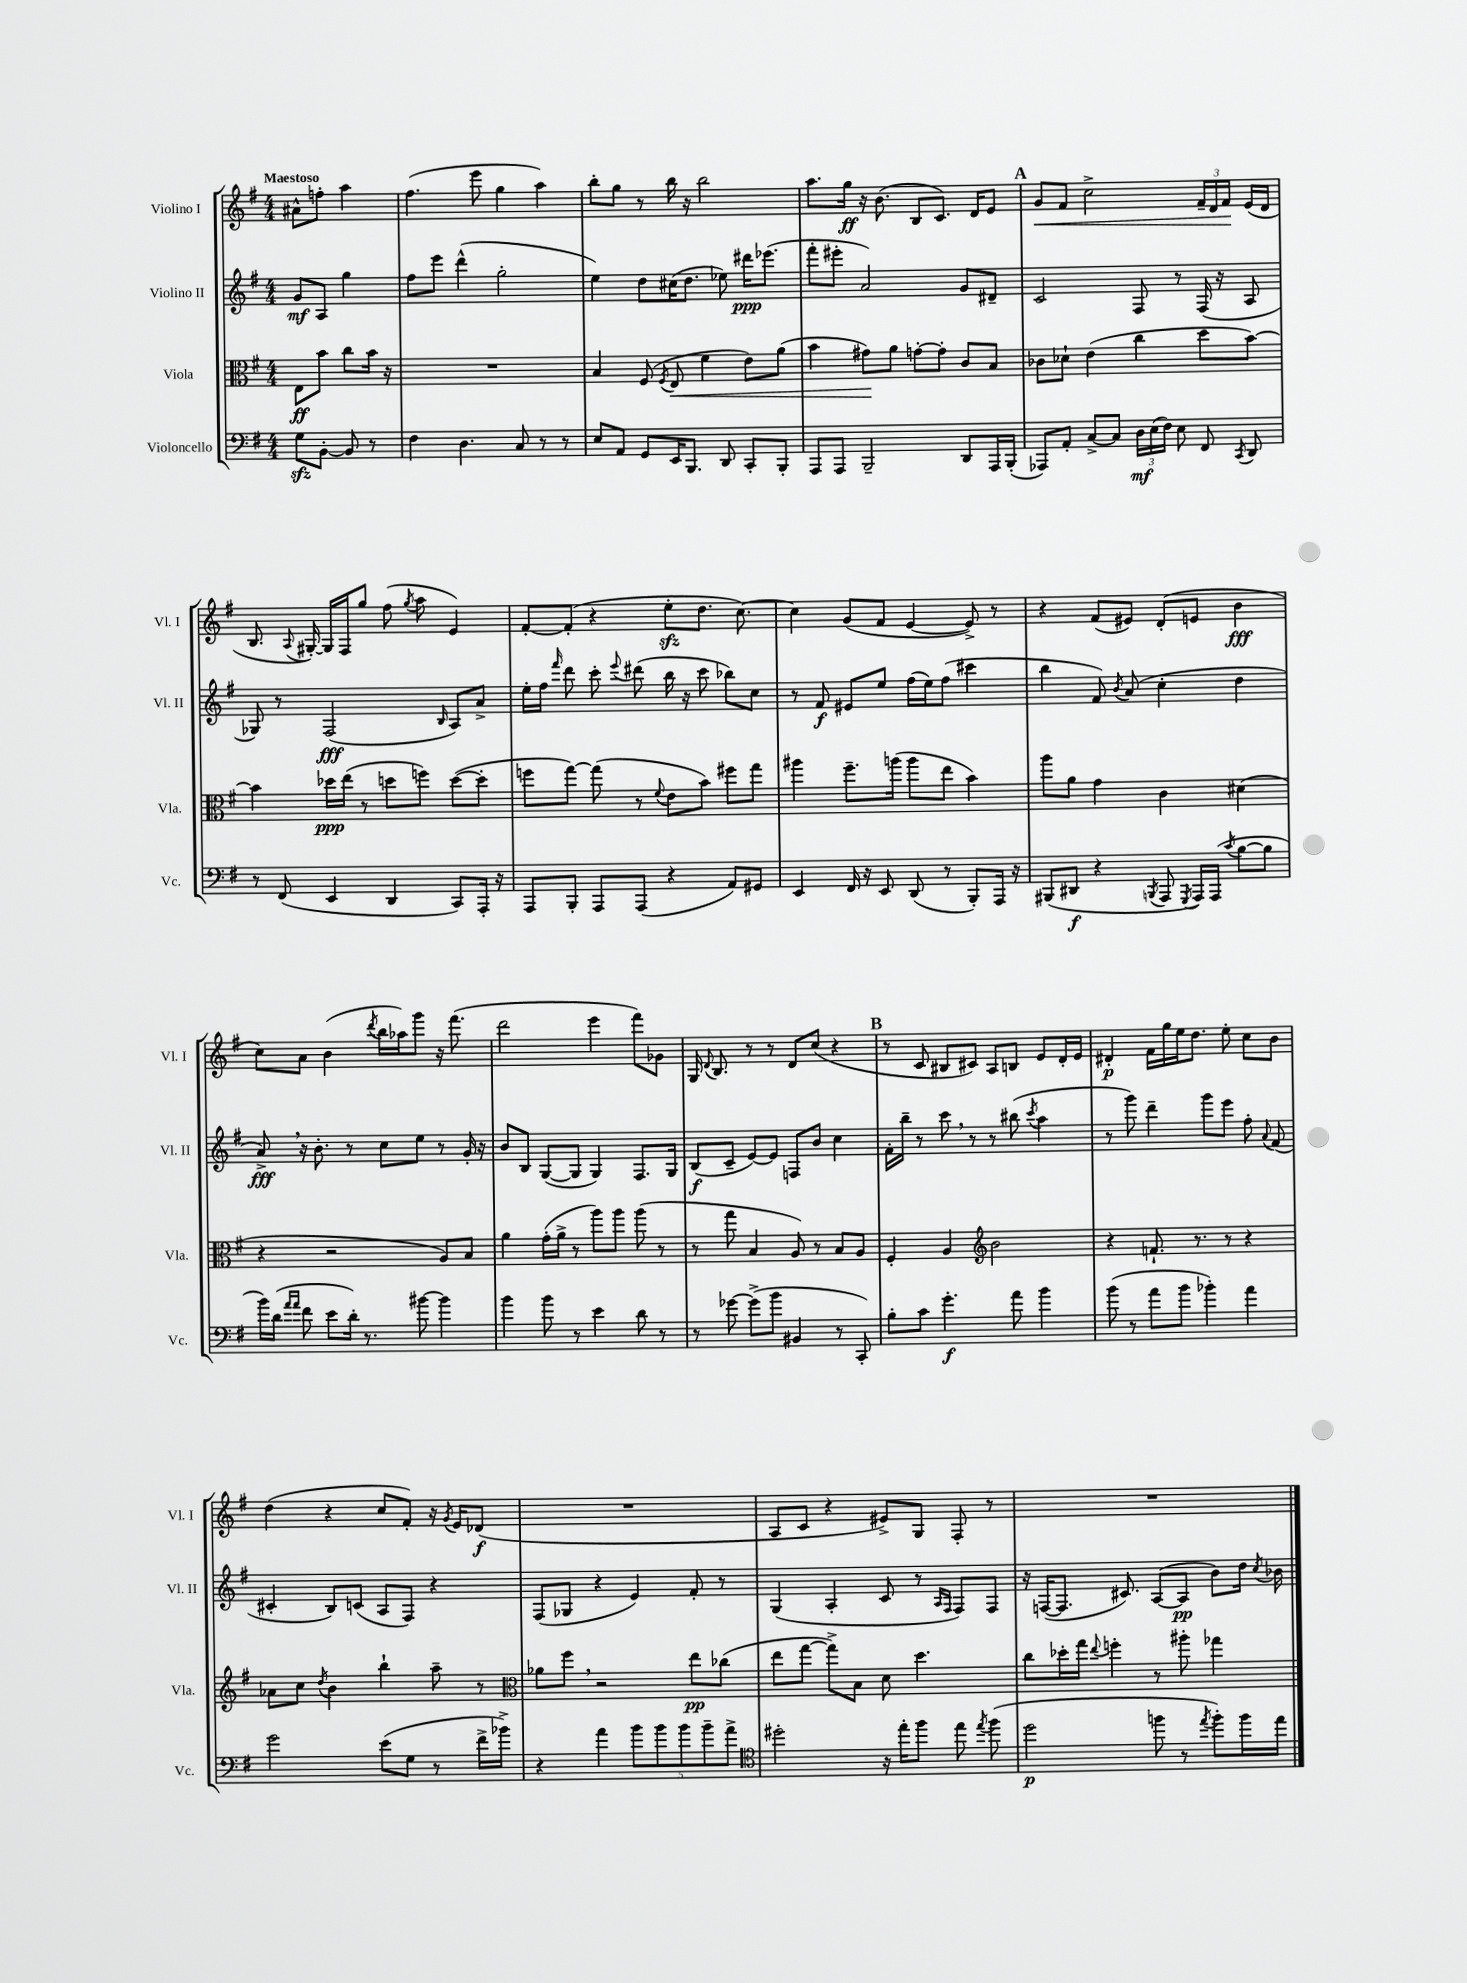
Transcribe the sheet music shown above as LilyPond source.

<<
\new StaffGroup <<
\new Staff = "s0" \with { instrumentName = "Violino I" shortInstrumentName = "Vl. I" } {
    \clef treble \key g \major \numericTimeSignature \time 4/4 \partial 2 \tempo "Maestoso"
    \autoBeamOff ais'8[-^ f''8]-. a''4 |
    fis''4.( e'''8 g''4 a''4) |
    b''8[-. g''8] r8 b''16 r16 b''2 |
    a''8.[ g''16]\ff r16 b'8.( b8[ c'8.]) d'16[ e'8] |
    \mark \markup { \bold "A" } g'8[\< fis'8] c''2-> \tuplet 3/2 { fis'16[-- d'16 fis'16]\! } e'16[( d'16] |
    b8. \appoggiatura { a8 } gis16~-.) gis16[ fis16 g''8] fis''8( \acciaccatura { g''8 } a''8 e'4) |
    fis'8[~-. fis'8]-.( r4 e''8[-.\sfz d''8.] c''8.~) |
    c''4 g'8[( fis'8] e'4~ e'8->) r8 |
    r4 fis'8[( eis'8]) d'8[-.( e'8] b'4\fff |
    c''8[) a'8] b'4( \acciaccatura { d'''8 } b''16[ aes''16) g'''8] r16 fis'''8.( |
    d'''2 e'''4 fis'''8[) ges'8] |
    g16 \appoggiatura { d'8 } b8. r8 r8 d'8[ c''8]( r4 |
    \mark \markup { \bold "B" } r8 c'8 bis8[ cis'8]) a8[ b8] e'8[ d'16-. e'16] |
    dis'4-.\p fis'16[ g''16 e''16 d''8.] e''8-. c''8[ b'8] |
    d''4( r4 c''8[ fis'8]-.) r16 \acciaccatura { g'8 } e'16[ des'8]\f( |
    R1 |
    a8[ c'8] r4 eis'8[->) g8] fis8-. r8 |
    R1 \bar "|." |
}
\new Staff = "s1" \with { instrumentName = "Violino II" shortInstrumentName = "Vl. II" } {
    \clef treble \key g \major \numericTimeSignature \time 4/4 \partial 2
    \autoBeamOff g'8[\mf a8] g''4 |
    fis''8[ e'''8] d'''4-^( g''2-. |
    e''4) d''8[ cis''16( d''8.] ees''8) dis'''16[\ppp ees'''8.]( |
    fis'''8[-. eis'''8]-. a'2) g'8[ dis'8]-- |
    \mark \markup { \bold "A" } c'2 fis8 r8 fis16( r16 a8 |
    ges8) r8 fis2\fff( \grace { b16 } a8[) a'8]-> |
    e''16[-. fis''16] \grace { fis'''16 } d'''8 c'''8-. \appoggiatura { e'''8 } dis'''8( b''16 r16 c'''8 bes''8[) c''8] |
    r8 fis'8\f eis'8[ e''8] fis''16[( e''16) fis''8]( cis'''4 |
    b''4 fis'8) \acciaccatura { b'8 } a'8( c''4-. d''4 |
    a'8->\fff) \breathe r16 b'8.-. r8 c''8[ e''8] r8 g'16-. r16 |
    b'8[ b8] g8[~( g8] g4) fis8.[ g16] |
    b8[\f( c'8]-- e'8[~) e'8] f8[ b'8] c''4 |
    \mark \markup { \bold "B" } fis'16[-. b''16]-- r8 c'''8 \breathe r8 r8 bis''8( \acciaccatura { c'''8 } a''4 |
    r8 g'''8) d'''4-- g'''8[ e'''8] fis''8-. \appoggiatura { a'8 } fis'8( |
    cis'4-. b8[) c'8]( a8[ fis8]) r4 |
    fis8[( ges8] r4 e'4) fis'8-. r8 |
    g4( a4-. c'8 r8 \grace { a16[ fis16] } fis8[) fis8] |
    r16 f16[~( f8.] cis'8.) a8[~( a8]\pp b'8[) d''16] \acciaccatura { c''8 } bes'16 \bar "|." |
}
\new Staff = "s2" \with { instrumentName = "Viola" shortInstrumentName = "Vla." } {
    \clef alto \key g \major \numericTimeSignature \time 4/4 \partial 2
    \autoBeamOff e8[\ff b'8] c''8[ b'16] r16 |
    R1 |
    b4 fis8( \acciaccatura { fis8 } e8\< fis'4 e'8[) a'8]( |
    b'4 gis'8[\!) a'8] g'8[~-. g'8]-. c'8[ b8] |
    \mark \markup { \bold "A" } ces'8[ des'8]-! e'4( c''4 d''8[ b'8]~) |
    b'4 des''16[\ppp e''16]( r8 d''8[ f''8]) d''8[~( d''8]-. |
    f''8[ g''8]~) g''8( r8 \appoggiatura { fis'8 } e'8[ b'8]) fis''8[ g''8] |
    ais''4 fis''8.[-- a''16]( a''8[ e''8] b'4) |
    a''8[ a'8] g'4 c'4 dis'4( |
    r4 r2 a8[) b8] |
    a'4 g'16[-.( a'16]-> r8 a''8[) a''8] a''8( r8 |
    r8 g''8 b4 a8) r8 b8[ a8] |
    \mark \markup { \bold "B" } fis4-. a4 \clef treble b'2 |
    r4 f'8.-! r8. r8 r4 |
    aes'8[ c''8] \acciaccatura { d''8 } b'4 b''4-! a''8-- r8 |
    \clef alto aes'8[ fis''8] \breathe r2 e''8[\pp ces''8]( |
    e''8[ g''8]~ g''8[->) b8] d'8 d''4. |
    c''8[ des''16-. g''16] \appoggiatura { e''8 } f''4-. r8 ais''8-. ges''4 \bar "|." |
}
\new Staff = "s3" \with { instrumentName = "Violoncello" shortInstrumentName = "Vc." } {
    \clef bass \key g \major \numericTimeSignature \time 4/4 \partial 2
    \autoBeamOff g8[\sfz b,8]~-. b,8 r8 |
    fis4 d4. c8 r8 r8 |
    e8[ a,8] g,8[ e,16 b,,8.] d,8 c,8[-. b,,8]-. |
    a,,8[ a,,8] b,,2-- d,8[ a,,16 b,,16]-.( |
    \mark \markup { \bold "A" } aes,,8[) a,8]-. c8[~-> c8] \tuplet 3/2 { d16[\mf e16( fis16]) } e8 fis,8 \acciaccatura { c,8 } d,8 |
    r8 fis,8( e,4 d,4 c,8[) a,,16]-. r16 |
    a,,8[ b,,8]-. a,,8[ a,,8]( r4 a,8[) gis,8] |
    e,4 fis,16 r16 e,8 d,8( r8 b,,8[-.) a,,16] r16 |
    bis,,8[( dis,8]\f r4 \acciaccatura { b,,8 } a,,8 \acciaccatura { g,,8 } a,,16[) a,,16]( \acciaccatura { c'8 } b8[~ b8] |
    b'16[) d'16]( \grace { a'16[ a'16] } fis'8 e'8[ d'16]-.) r8. bis'8~ bis'4 |
    b'4 b'8 r8 e'4 d'8 r8 |
    r8 ges'8~ ges'8[->( b'8] bis,4 r8 c,8-.) |
    \mark \markup { \bold "B" } b8[-. c'8] g'4.-.\f a'8 b'4 |
    b'8( r8 a'8[ b'8] bes'4-.) a'4 |
    g'2 e'8[( g8] r8 fis'16[-> bes'16]->) |
    r4 a'4 \tuplet 5/4 { b'8[ b'8 b'8 b'8-- a'8]-> } |
    \clef tenor dis''2-. r16 e''16[-. fis''8] e''8 \acciaccatura { e''8 } fis''8( |
    d''2\p f''8 r8 \acciaccatura { e''8 } f''8[-.) f''16 e''16] \bar "|." |
}
>>
>>
\layout { \context { \Score \remove "Bar_number_engraver" } }
